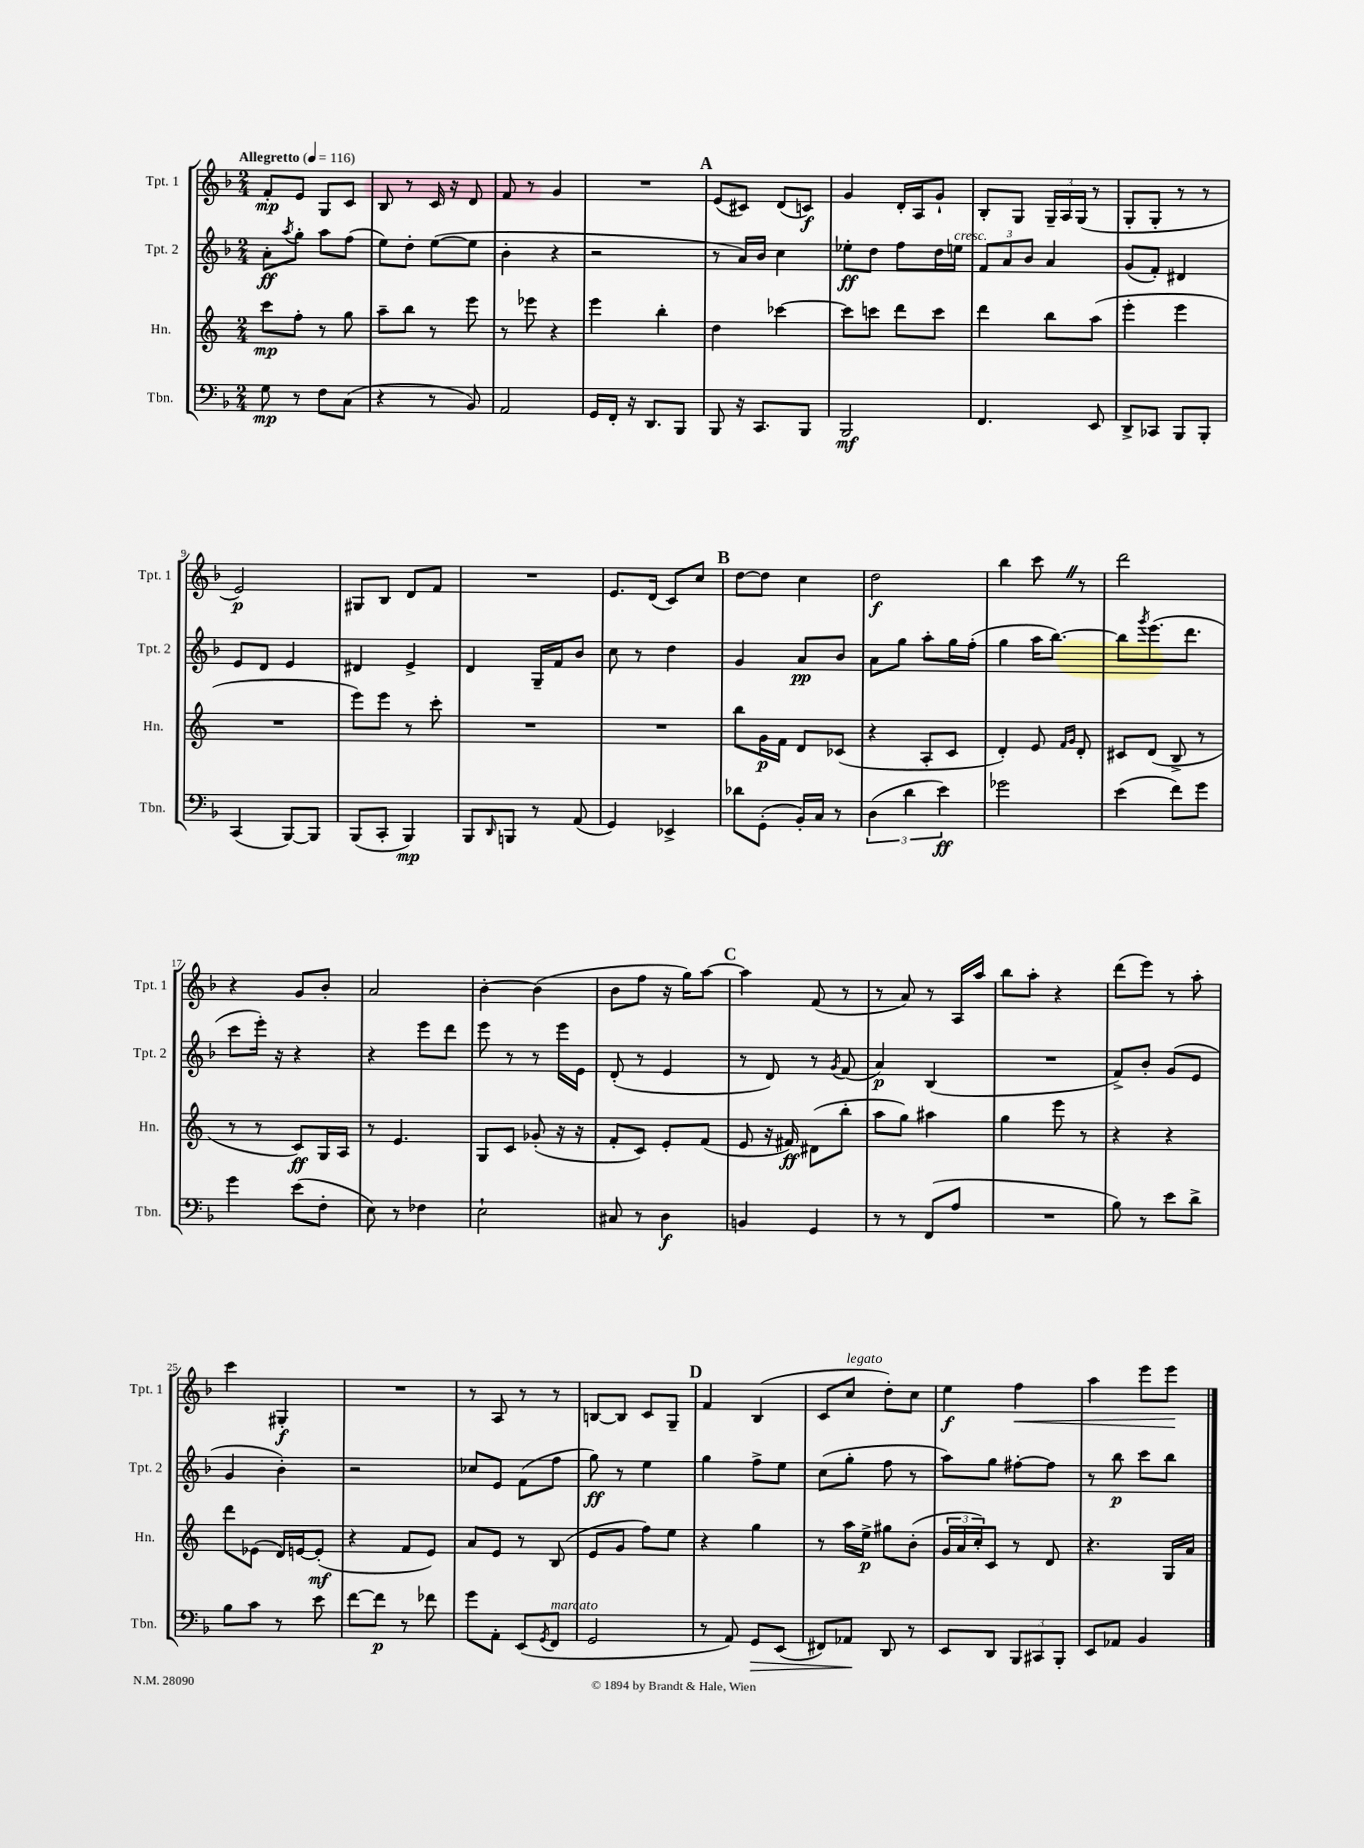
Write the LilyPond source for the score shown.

<<
\new StaffGroup <<
\new Staff = "s0" \with { instrumentName = "Tpt. 1" shortInstrumentName = "Tpt. 1" } {
    \clef treble \key f \major \numericTimeSignature \time 2/4 \tempo "Allegretto" 4 = 116
    f'8-.\mp e'8 g8 c'8 |
    bes8 r8 c'16 r16 d'8 |
    f'8 r8 g'4 |
    R2 |
    \mark \markup { \bold "A" } e'8( cis'8) d'8( c'8\f) |
    g'4 d'16-. a16 g'8-! |
    bes8-. g8 \tuplet 3/2 { g16-- a16 g16( } r8 |
    g8-. g8-. r8 r8 |
    e'2\p) |
    gis8 bes8 d'8 f'8 |
    R2 |
    e'8. d'16( c'8) c''8 |
    \mark \markup { \bold "B" } d''8~ d''8 c''4 |
    d''2\f |
    bes''4 c'''8 \once \override BreathingSign.text = \markup { \musicglyph "scripts.caesura.straight" } \breathe r8 |
    d'''2 |
    r4 g'8 bes'8-. |
    a'2 |
    bes'4~-. bes'4( |
    bes'8 f''8 r16 g''16) a''8~ |
    \mark \markup { \bold "C" } a''4 f'8( r8 |
    r8 a'8) r8 a16 a''16 |
    bes''8 a''8-. r4 |
    d'''8( e'''8) r8 a''8-. |
    c'''4 gis4-.\f |
    R2 |
    r8 a8 r8 r8 |
    b8~ b8 c'8 g8-- |
    \mark \markup { \bold "D" } f'4 bes4( |
    c'8 c''8^\markup { \italic "legato" } d''8-.) c''8 |
    e''4\f f''4\< |
    a''4 e'''8 e'''8\! \bar "|." |
}
\new Staff = "s1" \with { instrumentName = "Tpt. 2" shortInstrumentName = "Tpt. 2" } {
    \clef treble \key f \major \numericTimeSignature \time 2/4
    a'8-.\ff \acciaccatura { a''8 } g''8-. a''8 f''8( |
    e''8) d''8-. e''8~( e''8 |
    bes'4-. r4 |
    r2 |
    \mark \markup { \bold "A" } r8 a'16) bes'16 c''4 |
    ees''8-.\ff d''8 f''8 d''16 e''16^\markup { \italic "cresc." } |
    \tuplet 3/2 { f'8 a'8 bes'8 } a'4 |
    g'8( f'8-.) dis'4 |
    e'8 d'8 e'4 |
    dis'4 e'4-> |
    d'4 g16-- f'16 bes'8 |
    c''8 r8 d''4 |
    \mark \markup { \bold "B" } g'4 a'8\pp bes'8 |
    a'8 g''8 a''8-. g''16 f''16-.( |
    g''4 a''16 bes''8.~) |
    bes''8 \acciaccatura { g'''8 } e'''8.( d'''8. |
    c'''8 e'''16-.) r16 r4 |
    r4 e'''8 d'''8 |
    e'''8 r8 r8 e'''16 e'16 |
    d'8-.( r8 e'4 |
    \mark \markup { \bold "C" } r8 d'8) r8 \acciaccatura { g'8 } f'8( |
    a'4\p) bes4( |
    R2 |
    f'8->) bes'8-. g'8( e'8 |
    g'4 bes'4-.) |
    r2 |
    ces''8 e'8 f'8( f''8 |
    g''8\ff) r8 e''4 |
    \mark \markup { \bold "D" } g''4 f''8-> e''8 |
    c''8( g''8-. f''8 r8 |
    a''8) g''8 fis''8~-. fis''8 |
    r8 bes''8\p c'''8 bes''8 \bar "|." |
}
\new Staff = "s2" \with { instrumentName = "Hn." shortInstrumentName = "Hn." } {
    \clef treble \key c \major \numericTimeSignature \time 2/4
    c'''8\mp f''8-. r8 g''8 |
    a''8-- b''8 r8 e'''8 |
    r8 ees'''8 r4 |
    e'''4 b''4-. |
    \mark \markup { \bold "A" } d''4 ces'''4~ |
    ces'''8 c'''8 d'''8 c'''8 |
    d'''4 b''8 a''8( |
    e'''4-. e'''4 |
    R2 |
    e'''8) e'''8 r8 c'''8-. |
    R2 |
    R2 |
    \mark \markup { \bold "B" } b''8 g'16\p f'16 d'8 ces'8( |
    r4 a8-. c'8 |
    d'4-.) e'8 \grace { f'16 g'16 } d'8-. |
    cis'8 d'8( b8-> r8 |
    r8 r8 c'8\ff) g16 a16 |
    r8 e'4. |
    g8 c'8 ges'8-.( r16 r16 |
    f'8-. c'8) e'8-. f'8( |
    \mark \markup { \bold "C" } e'8 r16 fis'16\ff) dis'8( b''8-. |
    a''8 g''8) ais''4 |
    g''4 e'''8 r8 |
    r4 r4 |
    d'''8 ees'8( d'16) e'16~ e'8-.\mf( |
    r4 f'8 e'8) |
    a'8 e'8 r8 b8( |
    e'8 g'8 f''8) e''8 |
    \mark \markup { \bold "D" } r4 g''4 |
    r8 a''16 e''16->\p gis''8 b'8-.( |
    \tuplet 3/2 { g'16 a'16 c''16-.) } c'8 r8 d'8 |
    r4. g16 a'16 \bar "|." |
}
\new Staff = "s3" \with { instrumentName = "Tbn." shortInstrumentName = "Tbn." } {
    \clef bass \key f \major \numericTimeSignature \time 2/4
    g8\mp r8 f8 c8( |
    r4 r8 bes,8) |
    a,2 |
    g,16 f,16-. r16 d,8. bes,,8 |
    \mark \markup { \bold "A" } bes,,8 r16 c,8. bes,,8 |
    bes,,2\mf |
    f,4. e,8 |
    d,8-> ces,8 bes,,8 bes,,8-. |
    c,4( bes,,8~) bes,,8 |
    bes,,8( c,8-. bes,,4\mp) |
    bes,,8 \grace { d,16 } b,,8 r8 a,8( |
    g,4) ees,4-> |
    \mark \markup { \bold "B" } des'8 g,8-.( bes,16-.) c16 r8 |
    \tuplet 3/2 { d4( d'4 e'4\ff) } |
    ges'2 |
    e'4( f'8) g'8 |
    g'4 e'8( f8-. |
    e8) r8 fes4 |
    e2-! |
    cis8 r8 d4\f |
    \mark \markup { \bold "C" } b,4 g,4 |
    r8 r8 f,8( a8 |
    R2 |
    bes8) r8 e'8 d'8-> |
    bes8 c'8 r8 e'8 |
    f'8~ f'8\p r8 fes'8 |
    g'8 a,8-. e,8( \acciaccatura { g,8 } f,8^\markup { \italic "marcato" } |
    g,2 |
    \mark \markup { \bold "D" } r8 a,8) g,8\> e,8( |
    fis,8) aes,8\! d,8 r8 |
    e,8 d,8 \tuplet 3/2 { bes,,8 cis,8 bes,,8-. } |
    e,8 aes,8 bes,4 \bar "|." |
}
>>
>>
